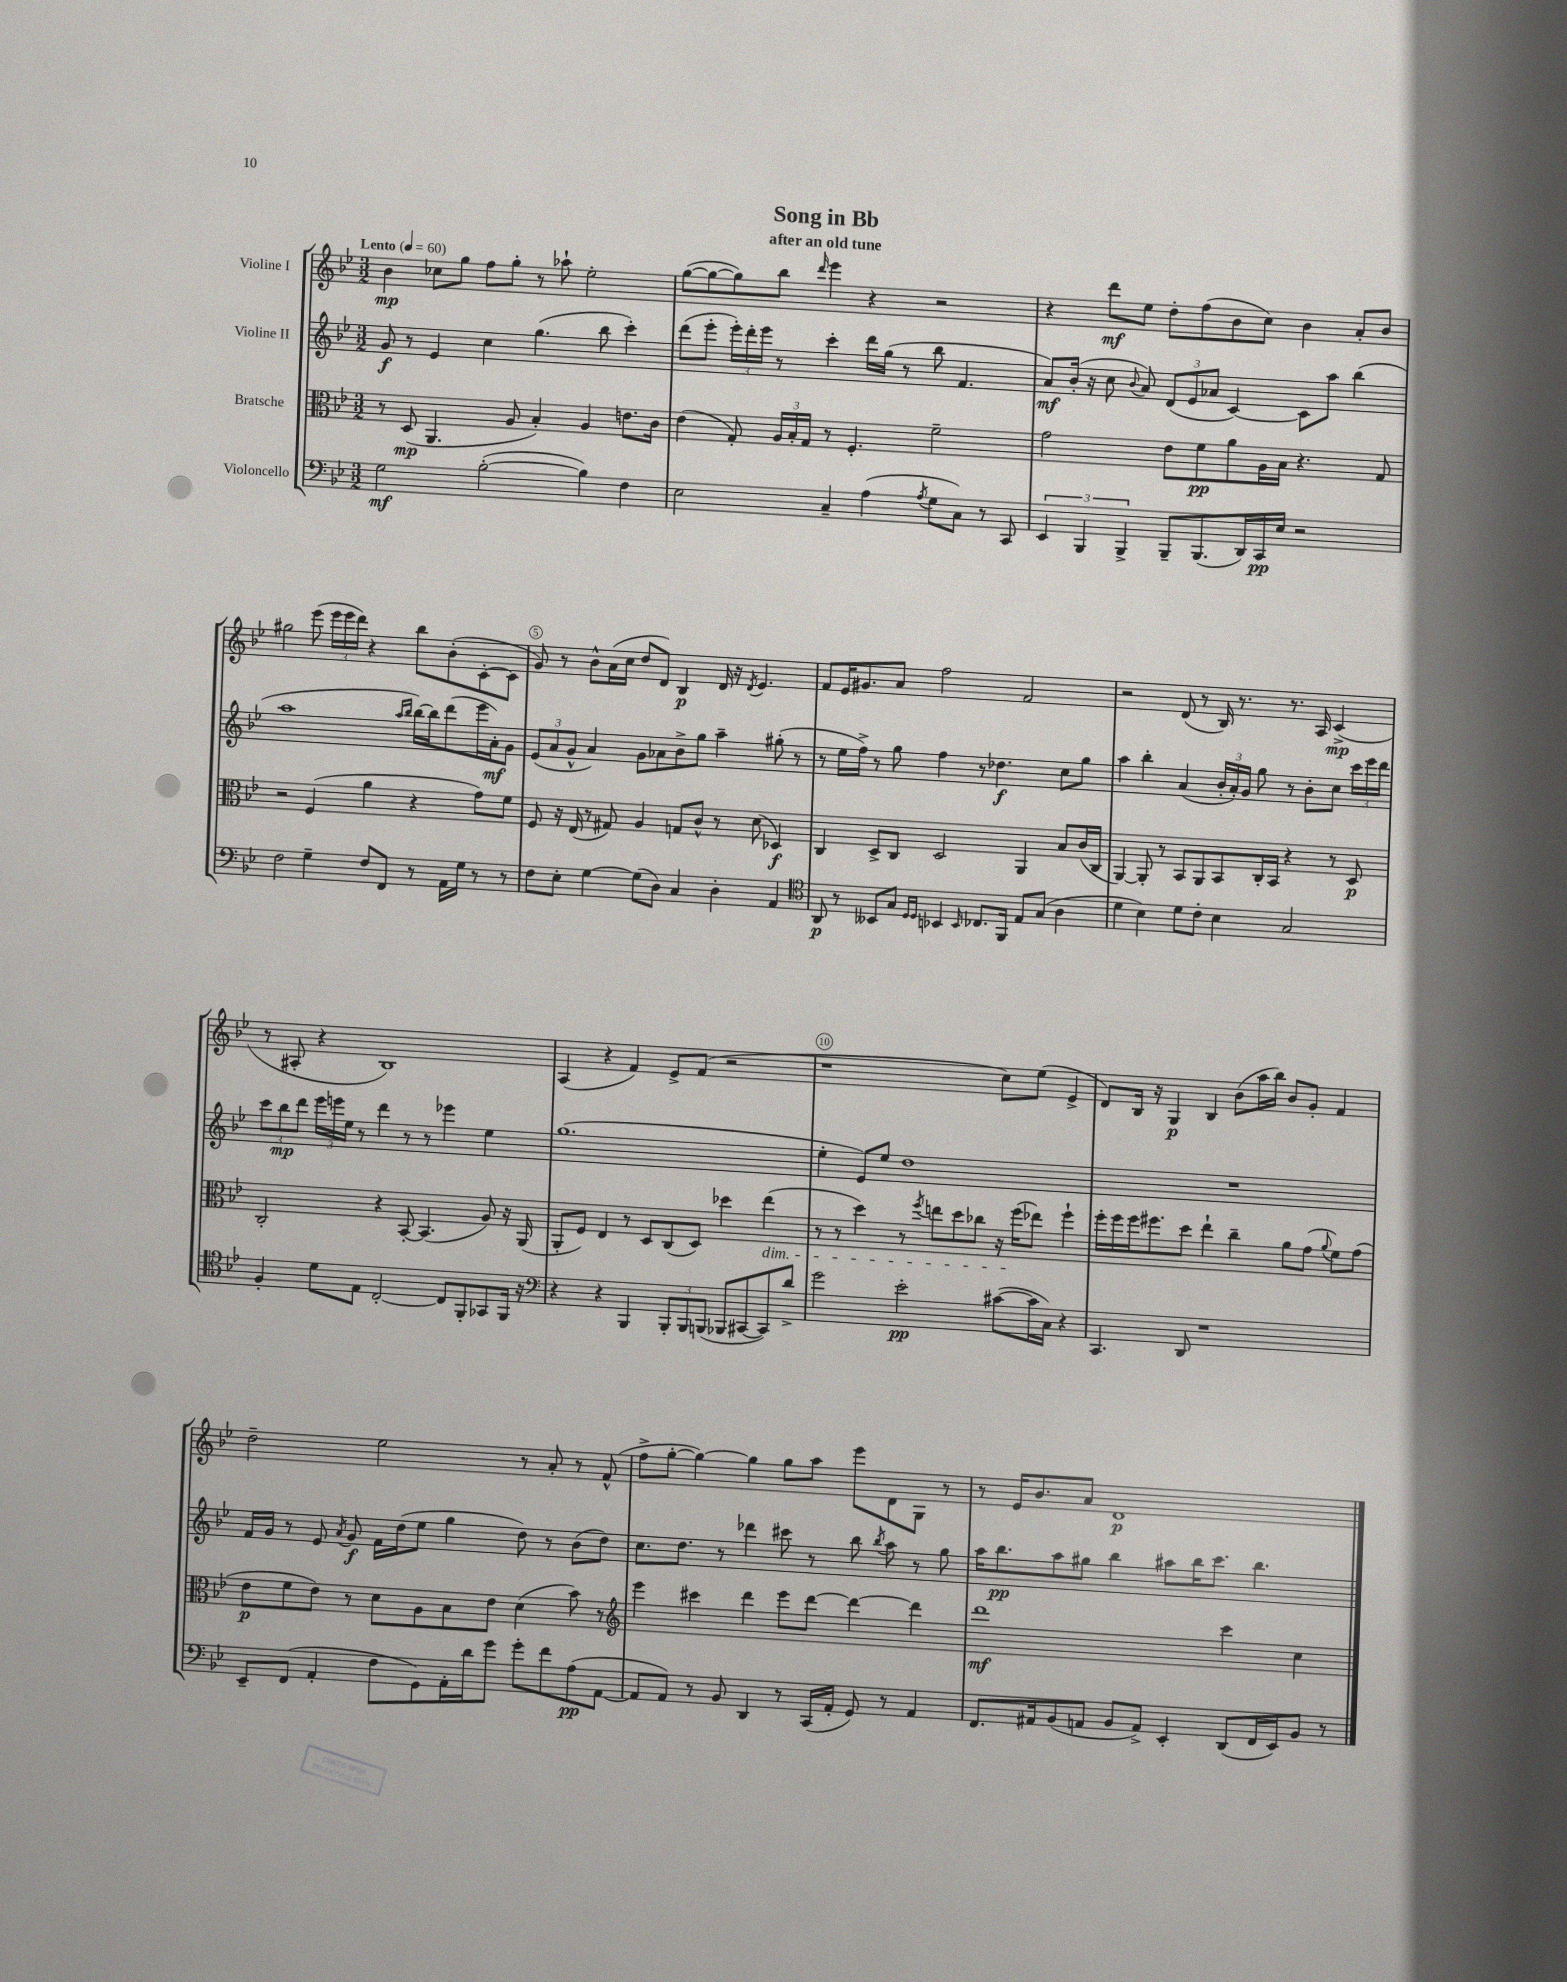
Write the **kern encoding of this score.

**kern	**kern	**kern	**kern
*staff4	*staff3	*staff2	*staff1
*clefF4	*clefC3	*clefG2	*clefG2
*k[b-e-]	*k[b-e-]	*k[b-e-]	*k[b-e-]
*M3/2	*M3/2	*M3/2	*M3/2
*MM60	*MM60	*MM60	*MM60
2G	8r	8g	4b-
.	(8D	8r	.
.	4.AA	4e-	8cc-
.	.	.	8gg
([2B-'	.	4cc	8ff
.	8A	.	8gg'
.	4B-')	(4.gg	8r
.	.	.	8aa-`
4B-])	4A	.	2ee-'
.	.	8bb-	.
4F	8.e	4ccc')	.
.	16c	.	.
=	=	=	=
2E-	(4e-	(8ddd	([8gg
.	.	8eee-'	8gg_
.	8G')	24eee-')	8gg])
.	.	24ddd'	.
.	.	24eee-	.
.	24A	8r	8bb-
.	24B-'	.	.
.	24G	.	.
.	.	.	16qqddd
4C~	8r	4ccc'	4eee-
.	4.F'	.	.
(4A	.	16ddd	4r
.	.	(16gg	.
.	.	8r	.
8qA	.	.	.
8G	2f~	8bb-	2r
8C)	.	4.f	.
8r	.	.	.
8CC	.	.	.
=	=	=	=
6EE-	2g	8a)	4r
.	.	(16b-'	.
6BBB-	.	.	.
.	.	16r	.
.	.	8cc	8ddd
6BBB-^	.	.	.
.	.	8qqb-	.
.	.	8a)	8ee-
8BBB-~	8e-	(12d	8dd'
.	.	12e-	.
(8.BBB-	8f	.	(8ff
.	.	12a-	.
.	8a	[4c)	8b-
16DD)	.	.	.
16CC	16A	.	8cc)
16E-	16B-	.	.
2r	4.r	8c]	4b-
.	.	8aa	.
.	.	(4bb-	8a'
.	8G	.	8b-
=	=	=	=
2F	2r	1aa	2gg#
4G~	(4F	.	(8eee-
.	.	.	24eee-
.	.	.	24eee-
.	.	.	24ddd)
8F	4a	.	4r
8FF	.	.	.
.	.	16qqaa	.
.	.	16qqbb-	.
8r	4r	[16bb-)	8bb-
.	.	16bb-]	.
16AA	.	(8ddd	(8b-'
16G	.	.	.
8r	8g)	16eee-	[8c'
.	.	16a')	.
8r	8f	8g	8c]
=	=	=	=
8F	8F	(12e-	8g)
.	.	12a	.
8E-'	16r	.	8r
.	.	12g^^	.
.	(16E-	.	.
[4G	8r	4a)	8b-^^
.	8G#)	.	(16a
.	.	.	16cc
(8G]	4A	8g	8dd
8D)	.	8a-	8d)
4C	8G	8b-^	4B-
.	8c^^	8gg	.
4D'	8r	4aa~	16d
.	.	.	16r
.	.	.	8qd
.	(8d	.	4.e-
4AA	4D-)	(8gg#'	.
.	.	8r	.
=	=	=	=
*clefC4	*	*	*
8AA	4C	8r	8f
8r	.	16ee-	16e-
.	.	16ff^)	8.g#
8BB--	8D^	8r	.
8G	8C	8gg	8a
16qqD	.	.	.
16qqD	.	.	.
4BB-	2D	4ff	2ff
16qqBB-	.	.	.
8.C-	.	8r	.
.	.	4.dd-	.
16FF	.	.	.
8E-	4AA	.	2f
(8G	.	.	.
4A	8B-	8cc	.
.	(16c	8gg	.
.	16C	.	.
=	=	=	=
4d	[4AA)	4aa	2r
4B-)	8AA']	4bb-'	.
.	8r	.	.
8d	8BB-	(4a	(8d
8c'	8AA	.	8r
4B-	8BB-	24b-'	16B-)
.	.	24a')	.
.	.	.	8.r
.	.	24g	.
.	16C'	8gg	.
.	16BB-	.	.
2G	4r	8r	8.r
.	.	8b-'	.
.	.	.	16A
.	8r	8cc	(4c^
.	8D	24ccc	.
.	.	24eee-	.
.	.	24ddd	.
=	=	=	=
4F'	2C'	12ccc	8r
.	.	12bb-	.
.	.	.	8A#'
.	.	12ddd	.
8d	.	24eee-	4r
.	.	24eee	.
.	.	24ee-	.
8E-	.	8r	.
[2C'	4r	4ddd	1B-)
.	[8BB-'	8r	.
.	(4.BB-]	8r	.
8C]	.	4eee-	.
8FF'	.	.	.
8GG-	8A)	4ee-	.
16FF	16r	.	.
16r	(16AA	.	.
=	=	=	=
*clefF4	*	*	*
4r	8AA'	(1.gg	(4A
.	8F)	.	.
4r	4E-	.	4r
4BBB-	8r	.	4f)
.	8D	.	.
12BBB-'	(8C	.	8e-^
12BBB-	.	.	.
.	8D)	.	(8f
(12BBB	.	.	.
8BBB-	4dd-	.	2r
[8CC#	.	.	.
8CC#])	(4ee-	.	.
8d^	.	.	.
=	=	=	=
2g	8r	4ee-'	1r
.	8r	.	.
.	4dd)	8e-)	.
.	.	8ee-	.
2e-'	8r	1dd	.
.	8qff	.	.
.	8ee	.	.
.	8dd	.	.
.	8cc-	.	.
([8c#	16r	.	8cc)
.	(16ff	.	.
16c#]	8ee-)	.	(8ee-
16C)	.	.	.
4r	4ff`	.	4e-^
=	=	=	=
4.CC	16ff'	1.r	8d)
.	16ff	.	.
.	16ff	.	16B-
.	8.ff#	.	16r
.	.	.	4G
8DD	8dd	.	.
1r	4ee-`	.	4B-
.	4cc~	.	(8b-
.	.	.	16aa
.	.	.	16bb-)
.	8a	.	8b-
.	(8g	.	8g'
.	8qqa	.	.
.	8f)	.	4f
.	(8g	.	.
=	=	=	=
8EE-~	8e-	16f	2dd~
.	.	16g	.
(8FF	8f	8r	.
4AA'	8e-)	8e-	.
.	.	8qa	.
.	8r	8g	.
8F	8d	16f	2ee-
.	.	(16dd	.
8GG)	8A	8ee-	.
16AA'	8B-	4gg	.
16d	.	.	.
8g	8e-	.	.
8g'	(4d	8dd)	8r
8f	.	8r	8a'
(8A	8b-)	(8b-	8r
[8AA	8r	8dd)	(8f^^
=	=	=	=
*	*clefG2	*	*
8AA]	4eee-	8.cc	8ff^
8AA)	.	.	[8gg'
.	.	8.dd	.
8r	4ccc#	.	4gg_)
8BB-	.	8r	.
4DD	4ddd	4ddd-	4gg]
8r	8eee-	8ccc#	8gg
(16CC	[8ddd	8r	8aa
16AA'	.	.	.
8GG)	4ddd_	8bb-	8eee-
.	.	8qbb-	.
8r	.	8aa	8d
4AA	4ddd]	8r	8G
.	.	8gg	8r
=	=	=	=
8.FF	1ddd	16aa	8r
.	.	8.bb-	.
.	.	.	16e-
16AA#	.	.	8.b-
(8BB-	.	8aa	.
8AA	.	8gg#	8a
8BB-	.	4bb-	1d
8AA^)	.	.	.
4EE-'	.	8aa#	.
.	.	16bb-	.
.	.	8.ccc	.
(8DD	4ccc	.	.
16FF	.	4.bb-	.
16EE-)	.	.	.
8BB-	4cc	.	.
8r	.	.	.
==	==	==	==
*-	*-	*-	*-
